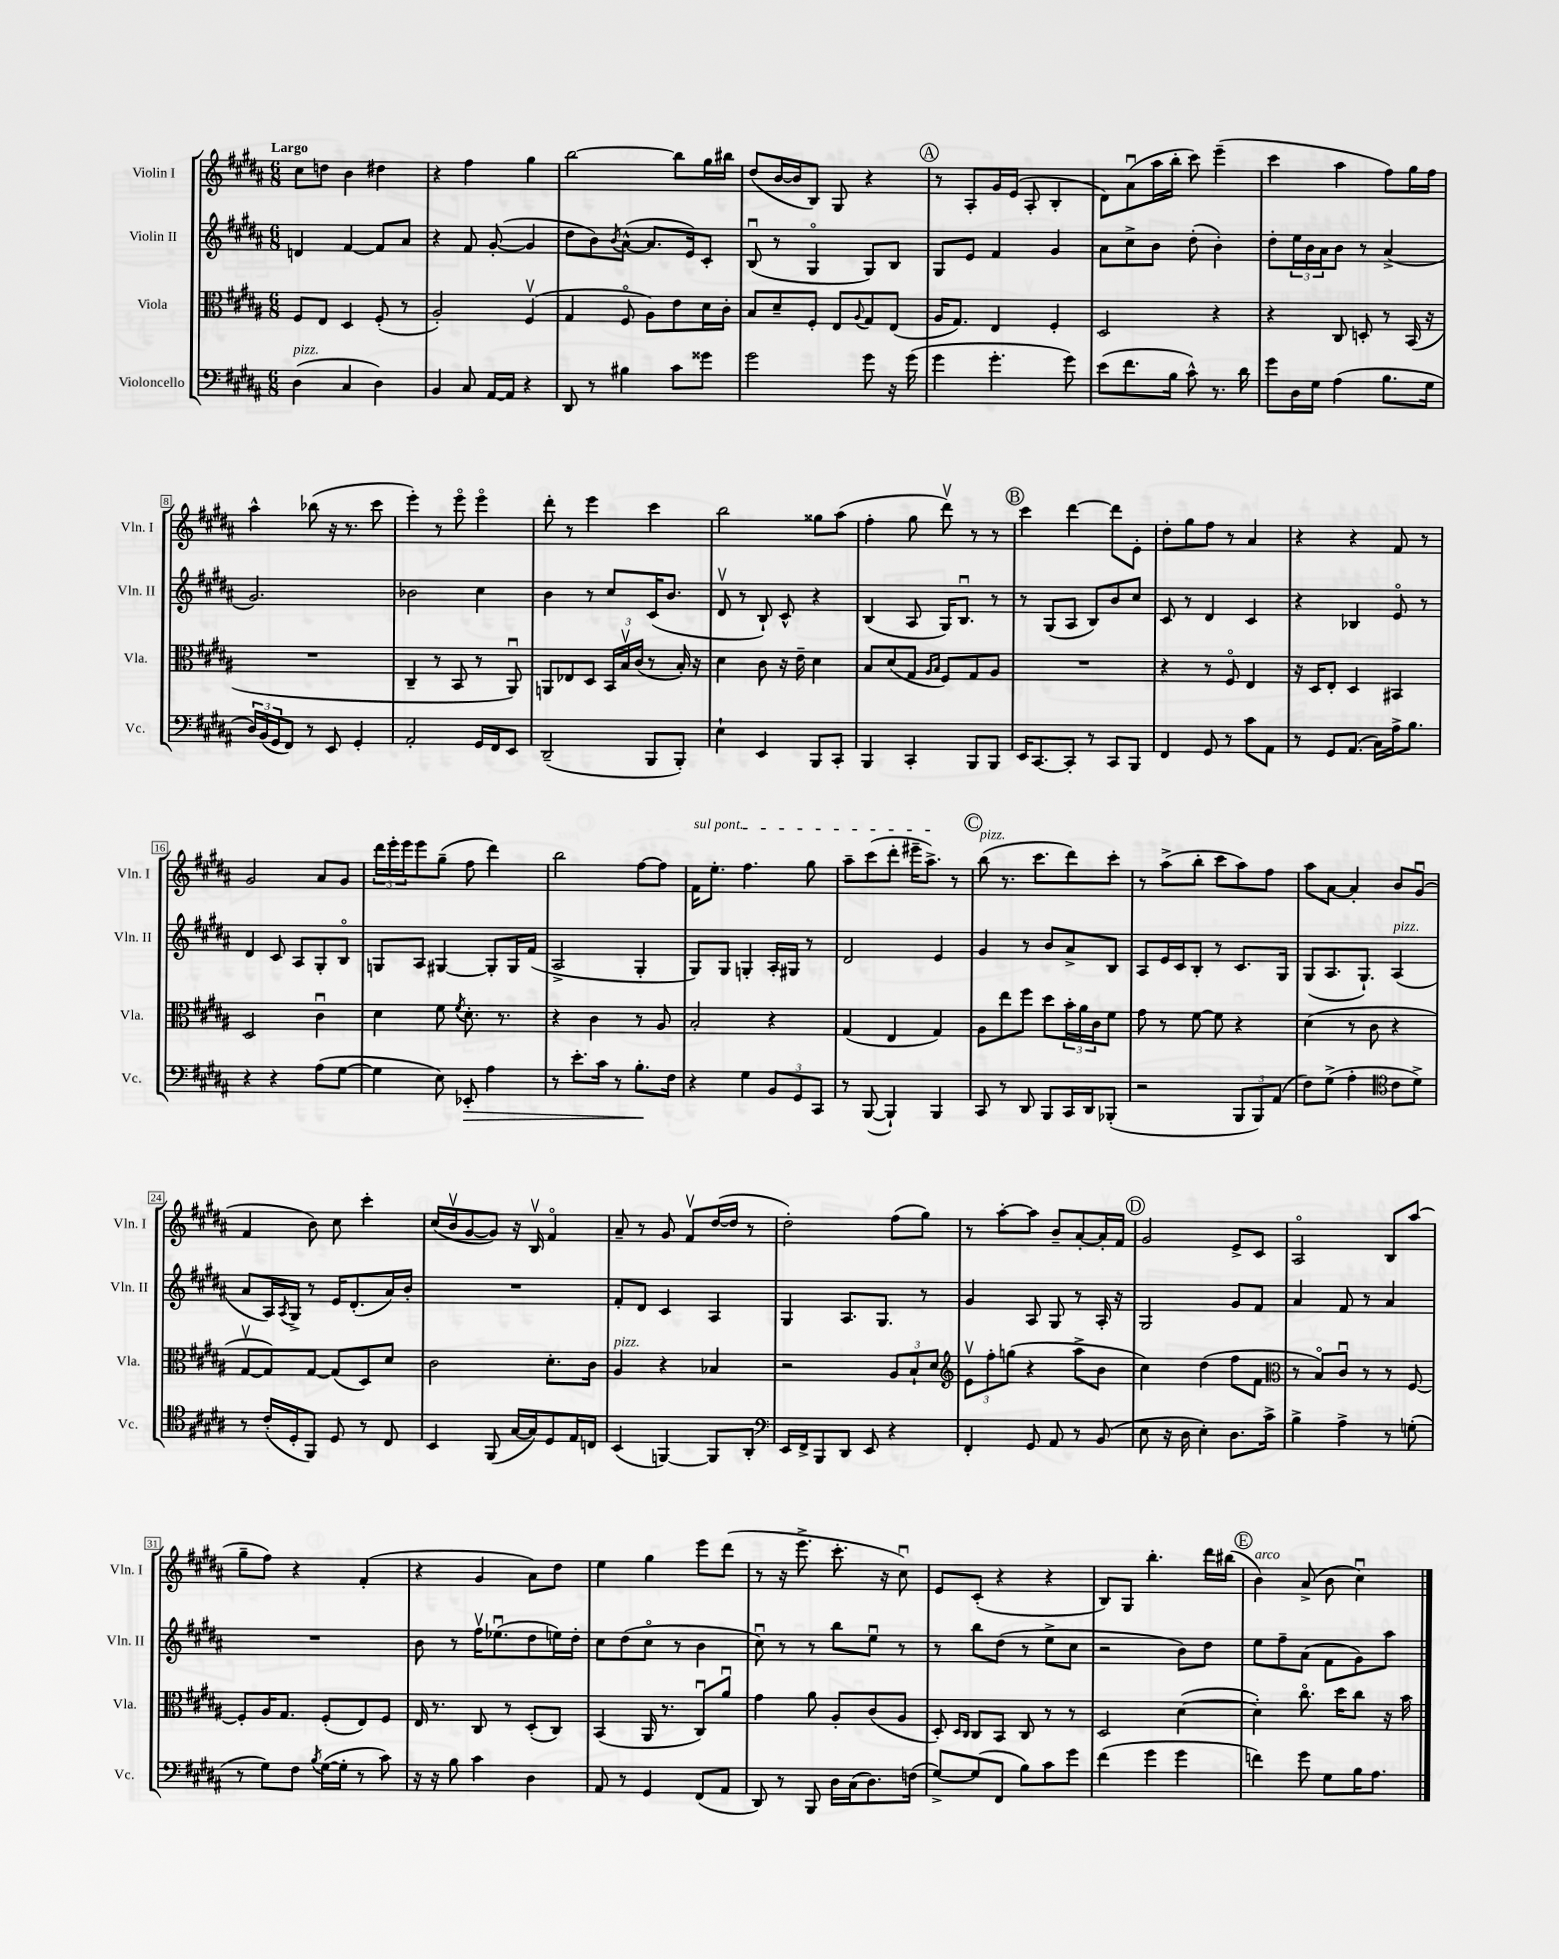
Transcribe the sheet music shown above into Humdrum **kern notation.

**kern	**dynam	**kern	**kern	**kern
*part4	*part4	*part3	*part2	*part1
*staff4	*staff4	*staff3	*staff2	*staff1
*I"Violoncello	*	*I"Viola	*I"Violin II	*I"Violin I
*I'Vc.	*	*I'Vla.	*I'Vln. II	*I'Vln. I
*clefF4	*	*clefC3	*clefG2	*clefG2
*k[f#c#g#d#a#]	*	*k[f#c#g#d#a#]	*k[f#c#g#d#a#]	*k[f#c#g#d#a#]
*M6/8	*	*M6/8	*M6/8	*M6/8
=1	=1	=1	=1	=1
!	!	!	!	!LO:TX:a:B:t=Largo
!LO:TX:a:i:t=pizz.	!	!	!	!
(4D#\	.	8F#/L	4dn/	8cc#\L
.	.	8E/J	.	8ddn\J
4C#/	.	4D#/	[4f#/	4b\
4D#\)	.	(8F#'/	8f#/L]	4dd#X\
.	.	8r	8a#/J	.
=2	=2	=2	=2	=2
4BB/	.	2A#'/)	4r	4r
8C#/	.	.	8f#/	4ff#\
[16AA#/LL	.	.	([8g#'/	.
16AA#/JJ]	.	.	.	.
4r	.	(4F#v/	4g#/]	4gg#\
=3	=3	=3	=3	=3
8DD#/	.	4G#/	8dd#\L	[2bb\
8r	.	.	8b\)	.
.	.	.	8qb/	.
4B#X\	.	8F#/	([8a#^^\J	.
.	.	8A#\L)	8.a#/L]	.
8c#\L	.	8e\	.	8bb\L]
.	.	.	16e/k)	.
8g##X\J	.	16d#\L	8c#'/J	16gg#\L
.	.	16c#'\JJ	.	16bb#X\JJ
=4	=4	=4	=4	=4
2g#\	.	8B/L	(8Bu/	(8dd#/L
.	.	8d#~/	8r	[16b/L
.	.	.	.	16b/J]
.	.	8F#'/J	4G#/	8B/J)
.	.	8E/L	.	8G#/
.	.	8qqA#/	.	.
8g#\	.	8G#/	8G#/L)	4r
16r	.	(8E/J	8B/J	.
(16g#\	.	.	.	.
!!LO:REH:place=s1:t=A
=5	=5	=5	=5	=5
4g#\	.	16A#/KL	8G#/L	8r
.	.	8.G#/J)	.	.
.	.	.	8e/J	8A#'/L
4.g#'\	.	4E/	4f#/	16g#/L
.	.	.	.	(16e/JJ
.	.	.	.	8A#'/
.	.	4F#'/	4g#/	4B'/
8g#\)	.	.	.	.
=6	=6	=6	=6	=6
(8e\L	.	2D#/	8a#\L	8d#\L)
8.f#\	.	.	8cc#^\	(8a#u\
.	.	.	8b\J	16aa#\L
16B\Jk	.	.	.	16bb'\JJ
8c#^^\)	.	.	(8dd#'\	8ccc#\)
8.r	.	4r	4b'\)	(4eee~\
16d#\	.	.	.	.
=7	=7	=7	=7	=7
8g#\L	.	4r	8dd#'\L	4ccc#\
16D#\L	.	.	24ee\L	.
.	.	.	24b\	.
16G#\JJ	.	.	.	.
.	.	.	24a#\J	.
(4A#\	.	8C#/	8b\J	4aa#\
.	.	8Dn'/	8r	.
8.B\L	.	8r	(4a#^/	8ff#\L)
.	.	(16BB/	.	16gg#\L
16G#\Jk	.	16r	.	16ff#\JJ
!!LO:LB:g=z
=8	=8	=8	=8	=8
24D#/LL)	.	2.r	2.g#/)	4aa#^^\
(24BB/	.	.	.	.
24GG#/J	.	.	.	.
8FF#/J)	.	.	.	.
8r	.	.	.	(8bb-X\
8EE/	.	.	.	16r
.	.	.	.	8.r
4GG#'/	.	.	.	.
.	.	.	.	8ccc#\
=9	=9	=9	=9	=9
2AA#'/	.	4C#~/	2b-X\	4eee'\)
.	.	8r	.	8r
.	.	8BB/	.	8eee\
16GG#/LL	.	8r	4cc#\	4eee\
16FF#/J	.	.	.	.
8EE/J	.	8AA#u/)	.	.
=10	=10	=10	=10	=10
(2DD#~/	.	8AAn/L	4b\	8ddd#'\
.	.	8E-X/	.	8r
.	.	8D#/J	8r	4eee\
.	.	24BB/LL	8cc#/L	.
.	.	24Bv/	.	.
.	.	(24c#/JJ	.	.
8BBB/L	.	8r	(16c#/K	4ccc#\
.	.	.	8.b/J	.
8BBB'/J)	.	16B'/)	.	.
.	.	16r	.	.
=11	=11	=11	=11	=11
4E`\	.	4d#\	8d#v/	2bb\
.	.	.	8r	.
4EE/	.	8c#\	8B`/)	.
.	.	16r	8c#^^/	.
.	.	16e~\	.	.
8BBB/L	.	4d#\	4r	8gg##X\L
8CC#'/J	.	.	.	(8aa#\J
=12	=12	=12	=12	=12
4BBB/	.	8B/L	(4B/	4ff#'\
.	.	(8d#/	.	.
4CC#'/	.	8G#/J	8A#/	8gg#\
.	.	16qqA#/LL	.	.
.	.	16qqB/JJ	.	.
.	.	8F#/L)	16G#/KL)	8ddd#v\)
.	.	.	8.Bu/J	.
8BBB/L	.	8G#/	.	8r
8BBB/J	.	8A#/J	8r	8r
!!LO:REH:place=s1:t=B
=13	=13	=13	=13	=13
16EE/KL	.	2.r	8r	4ccc#\
[8.CC#/	.	.	.	.
.	.	.	(8G#/L	.
8CC#'/J]	.	.	8A#/J	[4ddd#\
8r	.	.	8B/L)	.
8CC#/L	.	.	8b/	8ddd#\L]
8BBB/J	.	.	8cc#/J	8e'\J
=14	=14	=14	=14	=14
4FF#/	.	4r	8c#/	8dd#'\L
.	.	.	8r	8gg#\
8GG#/	.	8r	4d#/	8ff#\J
8r	.	8F#/	.	8r
8c#\L	.	4E/	4c#/	4a#/
8AA#\J	.	.	.	.
=15	=15	=15	=15	=15
8r	.	16r	4r	4r
.	.	16D#/KL	.	.
8GG#/L	.	8E'/J	.	.
(8.AA#/J	.	4D#/	4B-X/	4r
16C#\LL)	.	.	.	.
16A#^\J	.	4BB#X/	8e/	8f#/
8.B\J	.	.	.	.
.	.	.	8r	8r
!!LO:LB:g=z
=16	=16	=16	=16	=16
4r	.	2D#/	4d#/	2g#/
4r	.	.	8c#/	.
.	.	.	8A#/L	.
(8A#\L	.	4c#u\	8G#'/	8a#/L
[8G#\J	.	.	8B/J	8g#/J
=17	=17	=17	=17	=17
4G#\]	.	4d#\	8Gn/L	24ddd#\LL
.	.	.	.	24eee'\
.	.	.	.	24eee\J
.	.	.	8A#/J	8eee\
8E\)	.	8f#\	[4G#X/	(8gg#~\J
.	.	8qf#/	.	.
!	!LO:HP:b	!	!	!
8EE-X'/	>	8.d#'\	.	8ff#\
4A#\	.	.	8G#'/L]	4ddd#\)
.	.	8.r	.	.
.	.	.	16G#/L	.
.	.	.	(16f#/JJ	.
=18	=18	=18	=18	=18
8r	.	4r	2A#^/	2bb\
8.e'\L	.	.	.	.
.	.	4c#\	.	.
16c#\Jk	.	.	.	.
8r	.	.	.	.
8.B'\L	.	8r	4G#'/	[8ff#\L
.	.	8A#/	.	8ff#\J]
16F#\Jk	]	.	.	.
=19	=19	=19	=19	=19
!	!	!	!	!LO:TX:a:i:t=sul pont.
4r	.	2B'/	8G#/L)	16f#\KL
.	.	.	.	8.ee'\J
.	.	.	8G#/J	.
4G#\	.	.	4Gn'/	4.ff#\
12BB/L	.	4r	16A#'/LL	.
.	.	.	16G#X/JJ	.
12GG#/	.	.	.	.
.	.	.	8r	8gg#\
12CC#/J	.	.	.	.
=20	=20	=20	=20	=20
8r	.	(4G#/	2d#/	8aa#~\L
([8BBB/	.	.	.	(8ccc#\
4BBB`/])	.	4E/	.	8ddd#'\J
.	.	.	.	16eee#X~\KL
.	.	.	.	8.aa#^\J)
4BBB/	.	4G#/)	4e/	.
.	.	.	.	8r
!!LO:REH:place=s1:t=C
=21	=21	=21	=21	=21
!	!	!	!	!LO:TX:a:i:t=pizz.
8CC#/	.	8A#\L	4g#/	(8bb\
8r	.	8ee\	.	8.r
8DD#/	.	8ff#\J	8r	.
.	.	.	.	8.ccc#\L
8BBB/L	.	8dd#\L	8b/L	.
16CC#/L	.	24b'\L	8a#^/	8ddd#\)
.	.	24a#\	.	.
16DD#/J	.	.	.	.
.	.	24c#\J	.	.
(8BBB-X'/J	.	8f#\J	8B/J	8ccc#'\J
=22	=22	=22	=22	=22
2r	.	8g#\	8A#/L	8r
.	.	8r	16e/L	(8aa#^\L
.	.	.	16c#/J	.
.	.	[8f#\	8B'/J	8bb'\J
.	.	8f#\]	8r	8ccc#\L
12BBB/L	.	4r	8.c#/L	8aa#\)
12BBB/)	.	.	.	.
.	.	.	.	8ff#\J
(12AA#/J	.	.	.	.
.	.	.	16G#/Jk	.
=23	=23	=23	=23	=23
8F#\L)	.	(4d#\	(8G#/L	8aa#\L
(8G#^\J	.	.	8.A#/	[8a#\J
4A#'\	.	8r	.	4a#'/]
.	.	.	8.G#`/J)	.
.	.	8c#\	.	.
*clefC4	*	*	*	*
!	!	!	!LO:TX:a:i:t=pizz.	!
8c#\L	.	4r	(4A#/	8b/L
8d#^\J)	.	.	.	(8g#u/J
!!LO:LB:g=z
=24	=24	=24	=24	=24
8r	.	[8G#v/L	8a#/L	4f#/
(16c#'/LL	.	8G#/])	16A#/L)	.
.	.	.	8qA#/	.
16D#'/J	.	.	16G#^/JJ	.
8FF#/J)	.	[8G#/J	8r	8b\)
8D#/	.	(8G#/L]	16e/KL	8cc#\
.	.	.	(8.d#'/	.
8r	.	8D#/)	.	4ccc#'\
8C#/	.	8d#/J	16a#/L)	.
.	.	.	16b'/JJ	.
=25	=25	=25	=25	=25
4BB/	.	2c#\	2.r	(16cc#/LL
.	.	.	.	16bv/J
.	.	.	.	[8g#/
(8FF#/	.	.	.	8g#/J])
[16G#/LL	.	.	.	16r
16G#/J])	.	.	.	16Bv/
8D#/	.	8.d#'\L	.	4f#/
16E/L	.	.	.	.
16Cn/JJ	.	16c#\Jk	.	.
=26	=26	=26	=26	=26
!	!	!LO:TX:a:i:t=pizz.	!	!
(4BB/	.	4A#/	8f#'/L	8a#~/
.	.	.	8d#/J	8r
[4FFn/)	.	4r	4c#/	8g#/
.	.	.	.	8f#v/L
8FF/L]	.	4B-X/	4A#/	([16dd#/L
.	.	.	.	16dd#/JJ]
8AA#'/J	.	.	.	8r
=27	=27	=27	=27	=27
*clefF4	*	*	*	*
16EE/LL	.	2r	4G#/	2dd#'\)
16FF#^/J	.	.	.	.
8BBB/	.	.	.	.
8DD#/J	.	.	8.A#/L	.
8EE/	.	.	.	.
.	.	.	8.G#/J	.
4r	.	12A#/L	.	(8ff#\L
.	.	12B`/	.	.
.	.	.	8r	8gg#\J)
.	.	12d#/J	.	.
=28	=28	=28	=28	=28
*	*	*clefG2	*	*
4FF#'/	.	12ev\L	4g#/	8r
.	.	12ff#'\	.	.
.	.	.	.	[8aa#'\L
.	.	(12ggn\J	.	.
8GG#/	.	4r	8A#/	8aa#\J]
8AA#/	.	.	8G#/	8b~/L
8r	.	8aa#^\L	8r	[8a#'/
(8BB/	.	8b\J	16A#'/	16a#'/L]
.	.	.	16r	16f#/JJ
!!LO:REH:place=s1:t=D
=29	=29	=29	=29	=29
8E\	.	4cc#\)	2G#/	2g#/
16r	.	.	.	.
16D#\	.	.	.	.
4E'\)	.	(4dd#\	.	.
8.D#\L	.	8ff#\L	8g#/L	8e^/L
.	.	8f#\J	8f#/J	8c#/J
16c#^\Jk	.	.	.	.
=30	=30	=30	=30	=30
*	*	*clefC3	*	*
4B^\	.	8r	4a#/	2A#/
.	.	8B/L)	.	.
4A#^\	.	8c#u/J	8f#/	.
.	.	8r	8r	.
8r	.	8r	4a#/	8B/L
(8Gn'\	.	[8F#/	.	(8aa#/J
!!LO:LB:g=z
=31	=31	=31	=31	=31
8r	.	8F#'/L]	2.r	8gg#~\L
8G#\L)	.	16A#/K	.	8ff#\J)
.	.	8.G#/J	.	.
8F#\J	.	.	.	4r
8qB/	.	.	.	.
([16G#\LL	.	(8F#'/L	.	.
16G#'\JJ]	.	.	.	.
8r	.	8E/)	.	(4f#'/
8c#\)	.	8F#/J	.	.
=32	=32	=32	=32	=32
16r	.	16E/	8b\	4r
16r	.	8.r	.	.
8B\	.	.	8r	.
4c#\	.	8C#/	16ff#v\KL	4g#/
.	.	.	(8.ee-Xu\	.
.	.	8r	.	.
4D#\	.	(8D#'/L	8dd#\	8a#\L)
.	.	8C#/J)	16een\L)	8dd#\J
.	.	.	16dd#'\JJ	.
=33	=33	=33	=33	=33
8AA#/	.	(4BB/	8cc#\L	4ee\
8r	.	.	(8dd#\	.
4GG#/	.	16AA#/	8cc#\J	4gg#\
.	.	8.r	.	.
.	.	.	8r	.
(8FF#/L	.	8C#u/L)	4b\	8eee\L
8AA#/J	.	8a#u/J	.	(8ddd#\J
=34	=34	=34	=34	=34
8DD#/)	.	4g#\	8cc#u\)	8r
8r	.	.	8r	16r
.	.	.	.	8.eee^\
8BBB/	.	8a#\	8r	.
16D#\LL	.	8A#'/L	8bb\L	8.ccc#'\
(16C#\J	.	.	.	.
8.D#\)	.	(8c#/	8eeu\J	.
.	.	.	.	16r
.	.	8A#/J	8r	8cc#u\)
(16Fn\Jk	.	.	.	.
=35	=35	=35	=35	=35
[8G#^/L)	.	8D#'/)	8r	8e/L
.	.	16qqD#/LL	.	.
.	.	16qqC#/JJ	.	.
(8G#/]	.	8C#/L	8bb\L	(8c#'/J
8FF#/J	.	8BB/J	(8dd#\J	4r
8B\L)	.	8C#/	8r	.
8c#\	.	8r	8ee^\L	4r
8g#\J	.	8r	8cc#\J	.
=36	=36	=36	=36	=36
(4f#\	.	2D#/	2r	8B/L)
.	.	.	.	8G#/J
4g#\	.	.	.	4.bb'\
4g#\	.	([4d#\	8b\L)	.
.	.	.	8dd#\J	16ddd#\LL
.	.	.	.	(16bb#X\JJ
!!LO:REH:place=s1:t=E
=37	=37	=37	=37	=37
!	!	!	!	!LO:TX:a:i:t=arco
4fn\)	.	4d#'\])	8ee\L	4b\)
.	.	.	8ff#~\	.
8g#\	.	8.cc#\	(8a#\J	(8a#^/
8G#\L	.	.	8f#\L	8b\
.	.	16dd#\KL	.	.
16B\K	.	8cc#\J	8g#\)	4cc#u\)
8.A#\J	.	.	.	.
.	.	16r	8aa#\J	.
.	.	16b\	.	.
==	==	==	==	==
*-	*-	*-	*-	*-
